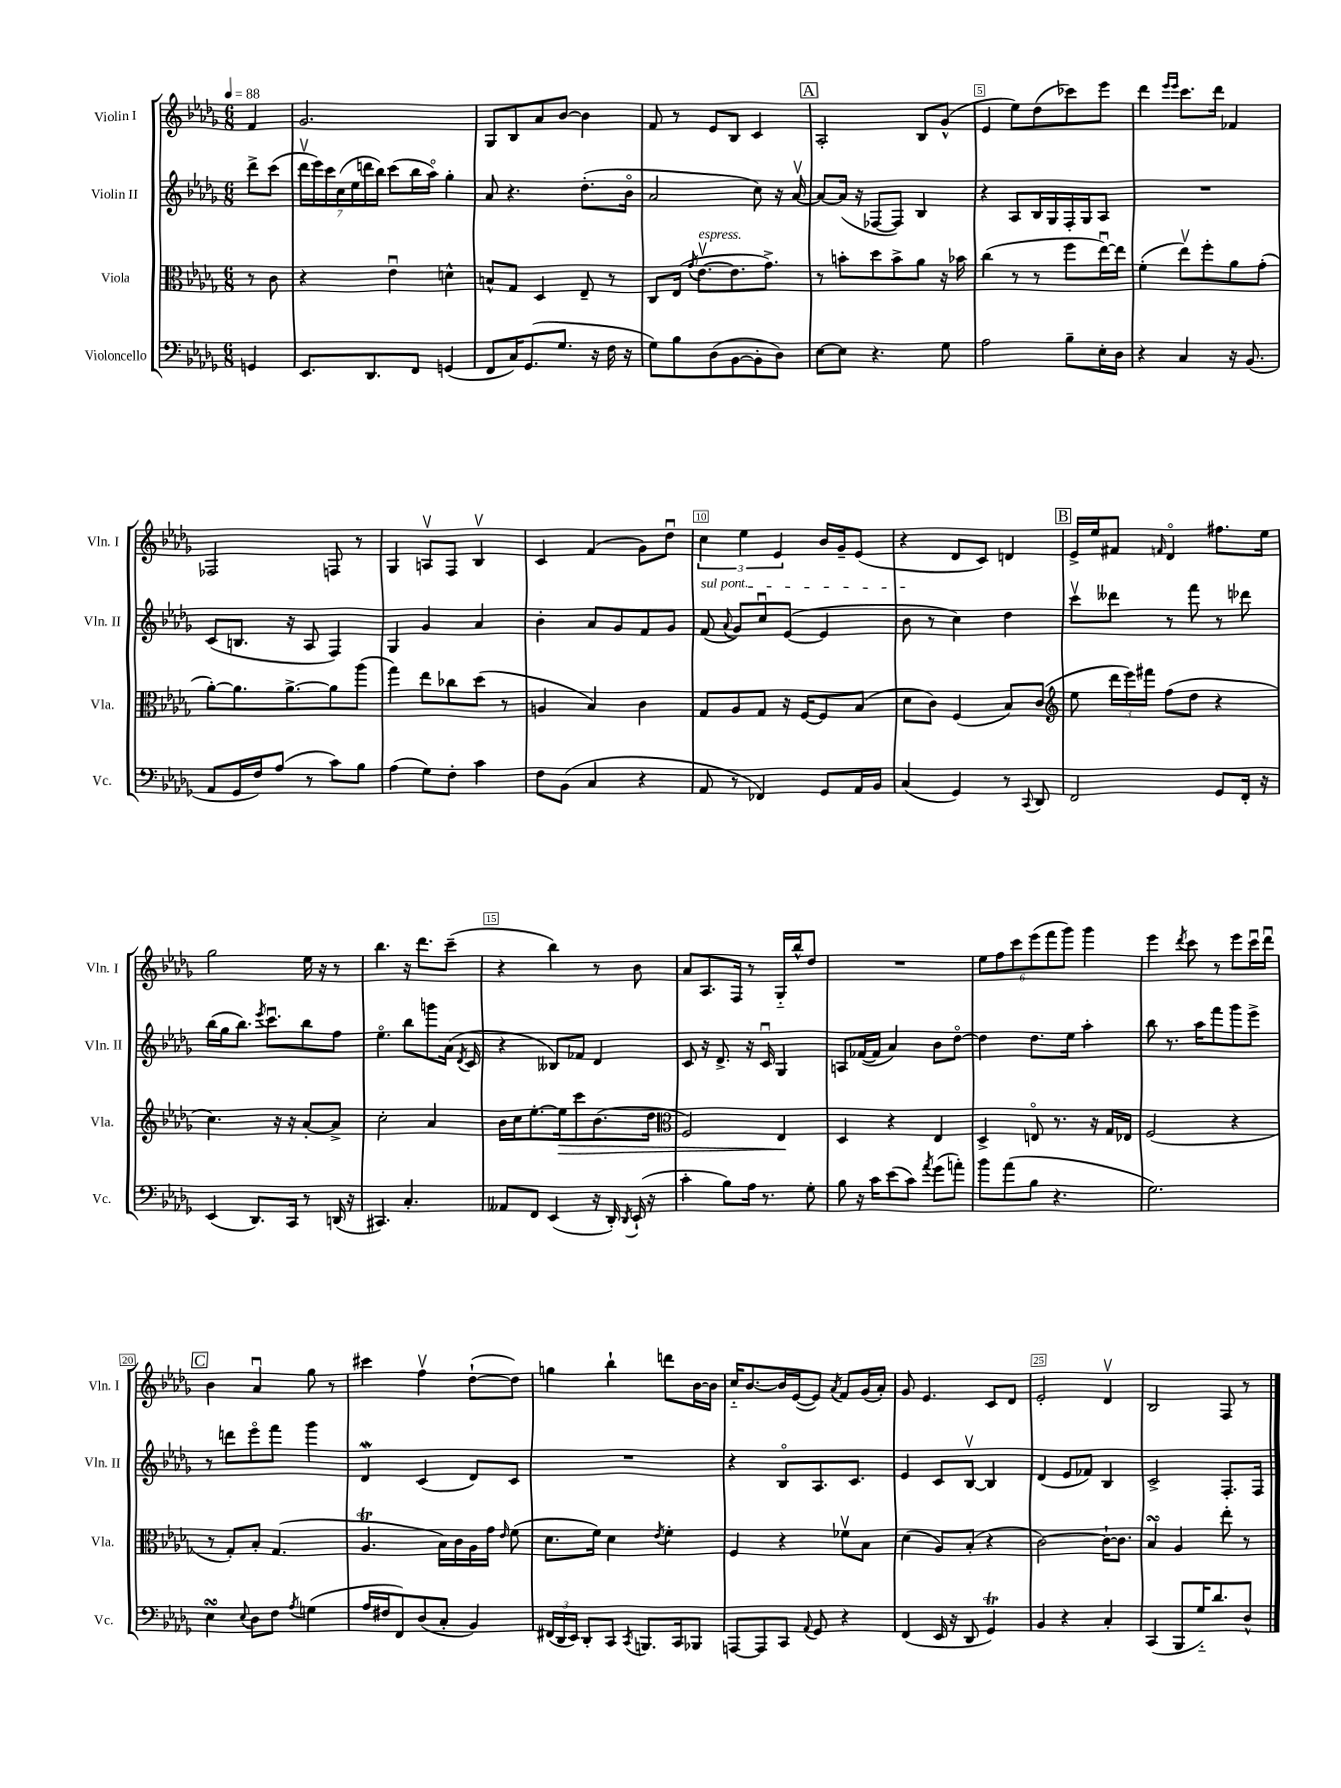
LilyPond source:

<<
\new StaffGroup <<
\new Staff = "s0" \with { instrumentName = "Violin I" shortInstrumentName = "Vln. I" } {
    \clef treble \key des \major \numericTimeSignature \time 6/8 \partial 4 \tempo 4 = 88
    \autoBeamOff f'4 |
    ges'2. |
    ges8[ bes8 aes'8 bes'8]~ bes'4 |
    f'8 r8 ees'8[ bes8] c'4 |
    \mark \markup { \box "A" } aes2-. bes8[ ges'8]-^( |
    ees'4 ees''8[) des''8( ces'''8) ees'''8] |
    des'''4 \grace { ees'''16[ ees'''16] } c'''8.[ des'''16] fes'4 |
    fes2 f8 r8 |
    ges4 a8[\upbow f8] bes4\upbow |
    c'4 f'4( ges'8[) des''8]\downbow |
    \tuplet 3/2 { c''4 ees''4 ees'4 } bes'16[ ges'16-- ees'8]( |
    r4 des'8[ c'8]) d'4 |
    \mark \markup { \box "B" } ees'16[-> ees''16 fis'8] \grace { f'16 } des'4\flageolet fis''8.[ ees''16] |
    ges''2 ees''16 r16 r8 |
    bes''4. r16 des'''8.[ c'''8]--( |
    r4 bes''4) r8 bes'8 |
    aes'8[ aes8. f16] r8 ges16[-_ bes''16-^ des''8] |
    R2. |
    \tuplet 6/4 { ees''8[ f''8 c'''8 ees'''8( f'''8 ges'''8]) } ges'''4 |
    ees'''4 \acciaccatura { des'''8 } c'''8 r8 ees'''8[ c'''16\downbow des'''16]\downbow |
    \mark \markup { \box "C" } bes'4 aes'4\downbow ges''8 r8 |
    cis'''4 f''4\upbow des''8[~-!( des''8]) |
    g''4 bes''4-! d'''8[ bes'16~ bes'16] |
    c''16[-_ bes'8.~ bes'16 ees'16~( ees'8]) \acciaccatura { aes'8 } f'8[ ges'16( aes'16]-.) |
    ges'8 ees'4. c'8[ des'8] |
    ees'2-. des'4\upbow |
    bes2 f8 r8 \bar "|." |
}
\new Staff = "s1" \with { instrumentName = "Violin II" shortInstrumentName = "Vln. II" } {
    \clef treble \key des \major \numericTimeSignature \time 6/8 \partial 4
    \autoBeamOff des'''8[-> c'''8]( |
    \tuplet 7/4 { des'''16[\upbow ees'''16) c'''16 c''16( ees''16 d'''16 bes''16]) } c'''8[( bes''16 aes''16]\flageolet) ges''4-. |
    aes'8 r4. des''8.[-.( bes'16]\flageolet |
    aes'2 c''8) r16 aes'16~\upbow |
    \mark \markup { \box "A" } aes'8[~ aes'16]( r16 fes8[~ fes8]) bes4 |
    r4 aes8[ bes16 ges16 f16-. ges16 aes8] |
    R2. |
    c'8[( b8.] r16 aes8 f4) |
    ges4 ges'4 aes'4 |
    bes'4-. aes'8[ ges'8 f'8 ges'8] |
    \once \override TextSpanner.bound-details.left.text = \markup { \italic "sul pont." } f'8\startTextSpan( \appoggiatura { aes'8 } ges'8[) c''8\downbow ees'8]~( ees'4 |
    bes'8\stopTextSpan r8 c''4) des''4 |
    \mark \markup { \box "B" } c'''8[\upbow deses'''8] r8 f'''8 r8 des'''8 |
    bes''16[( ges''16 bes''8.]) \acciaccatura { ees'''8 } c'''8.[\downbow bes''8 f''8] |
    ees''4.\flageolet bes''8[ g'''8 aes'16]( \acciaccatura { des'8 } c'16 |
    r4 beses8[) fes'8] des'4 |
    c'8 r16 des'8.-> r16 c'16\downbow ges4 |
    a8[ fes'16~( fes'16] aes'4) bes'8[ des''8]~\flageolet |
    des''4 des''8.[ ees''16] aes''4-. |
    bes''8 r8. aes''16[ f'''8 ges'''8 ees'''8]-> |
    \mark \markup { \box "C" } r8 d'''8[ ees'''8\flageolet f'''8] ges'''4 |
    des'4\mordent c'4( des'8[) c'8] |
    R2. |
    r4 bes8[\flageolet aes8. c'8.] |
    ees'4 c'8[ bes8]~\upbow bes4 |
    des'4( ees'8[ fes'8]) bes4 |
    c'2-> f8.[-. f16] \bar "|." |
}
\new Staff = "s2" \with { instrumentName = "Viola" shortInstrumentName = "Vla." } {
    \clef alto \key des \major \numericTimeSignature \time 6/8 \partial 4
    \autoBeamOff r8 c'8 |
    r4 ees'4\downbow d'4-^ |
    b8[-^ ges8] des4 ees8-- r8 |
    c8[ ees16]( \acciaccatura { ges'8 } ees'8.[~\upbow^\markup { \italic "espress." } ees'8. ges'8.]->) |
    \mark \markup { \box "A" } r8 b'8[-. des''8 b'8-> aes'8] r16 bes'16 |
    c''4( r8 r8 f''8[ ees''16~\downbow) ees''16] |
    f'4-.( ees''8[\upbow) f''8-. aes'8 ges'8]-.( |
    aes'8[~-.) aes'8. aes'8.~-> aes'8 aes''8]( |
    ges''4) ees''8[ ces''8 des''8]( r8 |
    a4 bes4) c'4 |
    ges8[ aes8 ges8] r16 f16[~ f8 bes8]( |
    des'8[ c'8]) f4( bes8[) c'8]( |
    \mark \markup { \box "B" } \clef treble ees''8 \tuplet 3/2 { des'''16[ ees'''16) fis'''16] } f''8[( des''8] r4 |
    c''4.) r16 r16 aes'8[~-. aes'8]-> |
    c''2-. aes'4 |
    bes'16[ c''16 ees''8.~-. ees''16\> c'''8 bes'8.( des''16] |
    \clef alto f2) ees4\! |
    des4 r4 ees4 |
    des4-> e8\flageolet r8. r16 ges16[ ees16] |
    f2( r4 |
    \mark \markup { \box "C" } r8 ges8[-.) bes8]-. ges4.( |
    aes4.\trill bes16[) c'16 aes16 ges'16] \grace { ees'16 } f'8( |
    des'8.[ f'16]) des'4 \acciaccatura { ees'8 } f'4-. |
    f4 r4 fes'8[\upbow bes8] |
    des'4( aes8[) bes8]-.( r4 |
    c'2~) c'16[~-! c'8.] |
    bes4\turn aes4 ees''8-. r8 \bar "|." |
}
\new Staff = "s3" \with { instrumentName = "Violoncello" shortInstrumentName = "Vc." } {
    \clef bass \key des \major \numericTimeSignature \time 6/8 \partial 4
    \autoBeamOff g,4 |
    ees,8.[ des,8. f,8] g,4( |
    f,8[ c16) ges,8.( ges8.] r16 f16 r16 |
    ges8[) bes8 des8( bes,8~ bes,8-. des8]) |
    \mark \markup { \box "A" } ees8[~ ees8] r4. ges8 |
    aes2 bes8[-- ees16-. des16] |
    r4 c4 r16 bes,8.( |
    aes,8[ ges,16 f16) aes8]( r8 c'8[) bes8] |
    aes4( ges8[) f8]-. c'4 |
    f8[ bes,8]( c4 r4 |
    aes,8 r8 fes,4) ges,8[ aes,16 bes,16] |
    c4( ges,4) r8 \appoggiatura { c,8 } des,8 |
    \mark \markup { \box "B" } f,2 ges,8[ f,16]-. r16 |
    ees,4( des,8.[) c,16] r8 d,16( r16 |
    cis,4.) c4.-. |
    aeses,8[ f,8] ees,4( r16 des,16-.) \acciaccatura { des,8 } ees,16-!( r16 |
    c'4-. bes8[) aes16] r8. ges8-. |
    bes8 r16 c'16[ ees'8( c'8]) \acciaccatura { aes'8 } ges'8[( a'8]-.) |
    bes'8[ aes'8( bes8] r4. |
    ges2.) |
    \mark \markup { \box "C" } ees4\turn \appoggiatura { ees8 } des8[ f8] \acciaccatura { aes8 } g4( |
    aes16[ fis16 f,8) des8( c8]-. bes,4) |
    \tuplet 3/2 { fis,16[( des,16 ees,16]) } des,8[-. c,8] \acciaccatura { c,8 } b,,8.[ c,16 bes,,8] |
    a,,8[~ a,,8 c,8] \appoggiatura { aes,8 } ges,8 r4 |
    f,4( ees,16 r16 des,8 ges,4\trill) |
    bes,4 r4 c4-. |
    c,4( bes,,8[ ges16-_) des'8. des8]-^ \bar "|." |
}
>>
>>
\layout { \context { \Score \override BarNumber.break-visibility = ##(#f #t #t) barNumberVisibility = #(every-nth-bar-number-visible 5) \override BarNumber.stencil = #(make-stencil-boxer 0.1 0.3 ly:text-interface::print) } }
